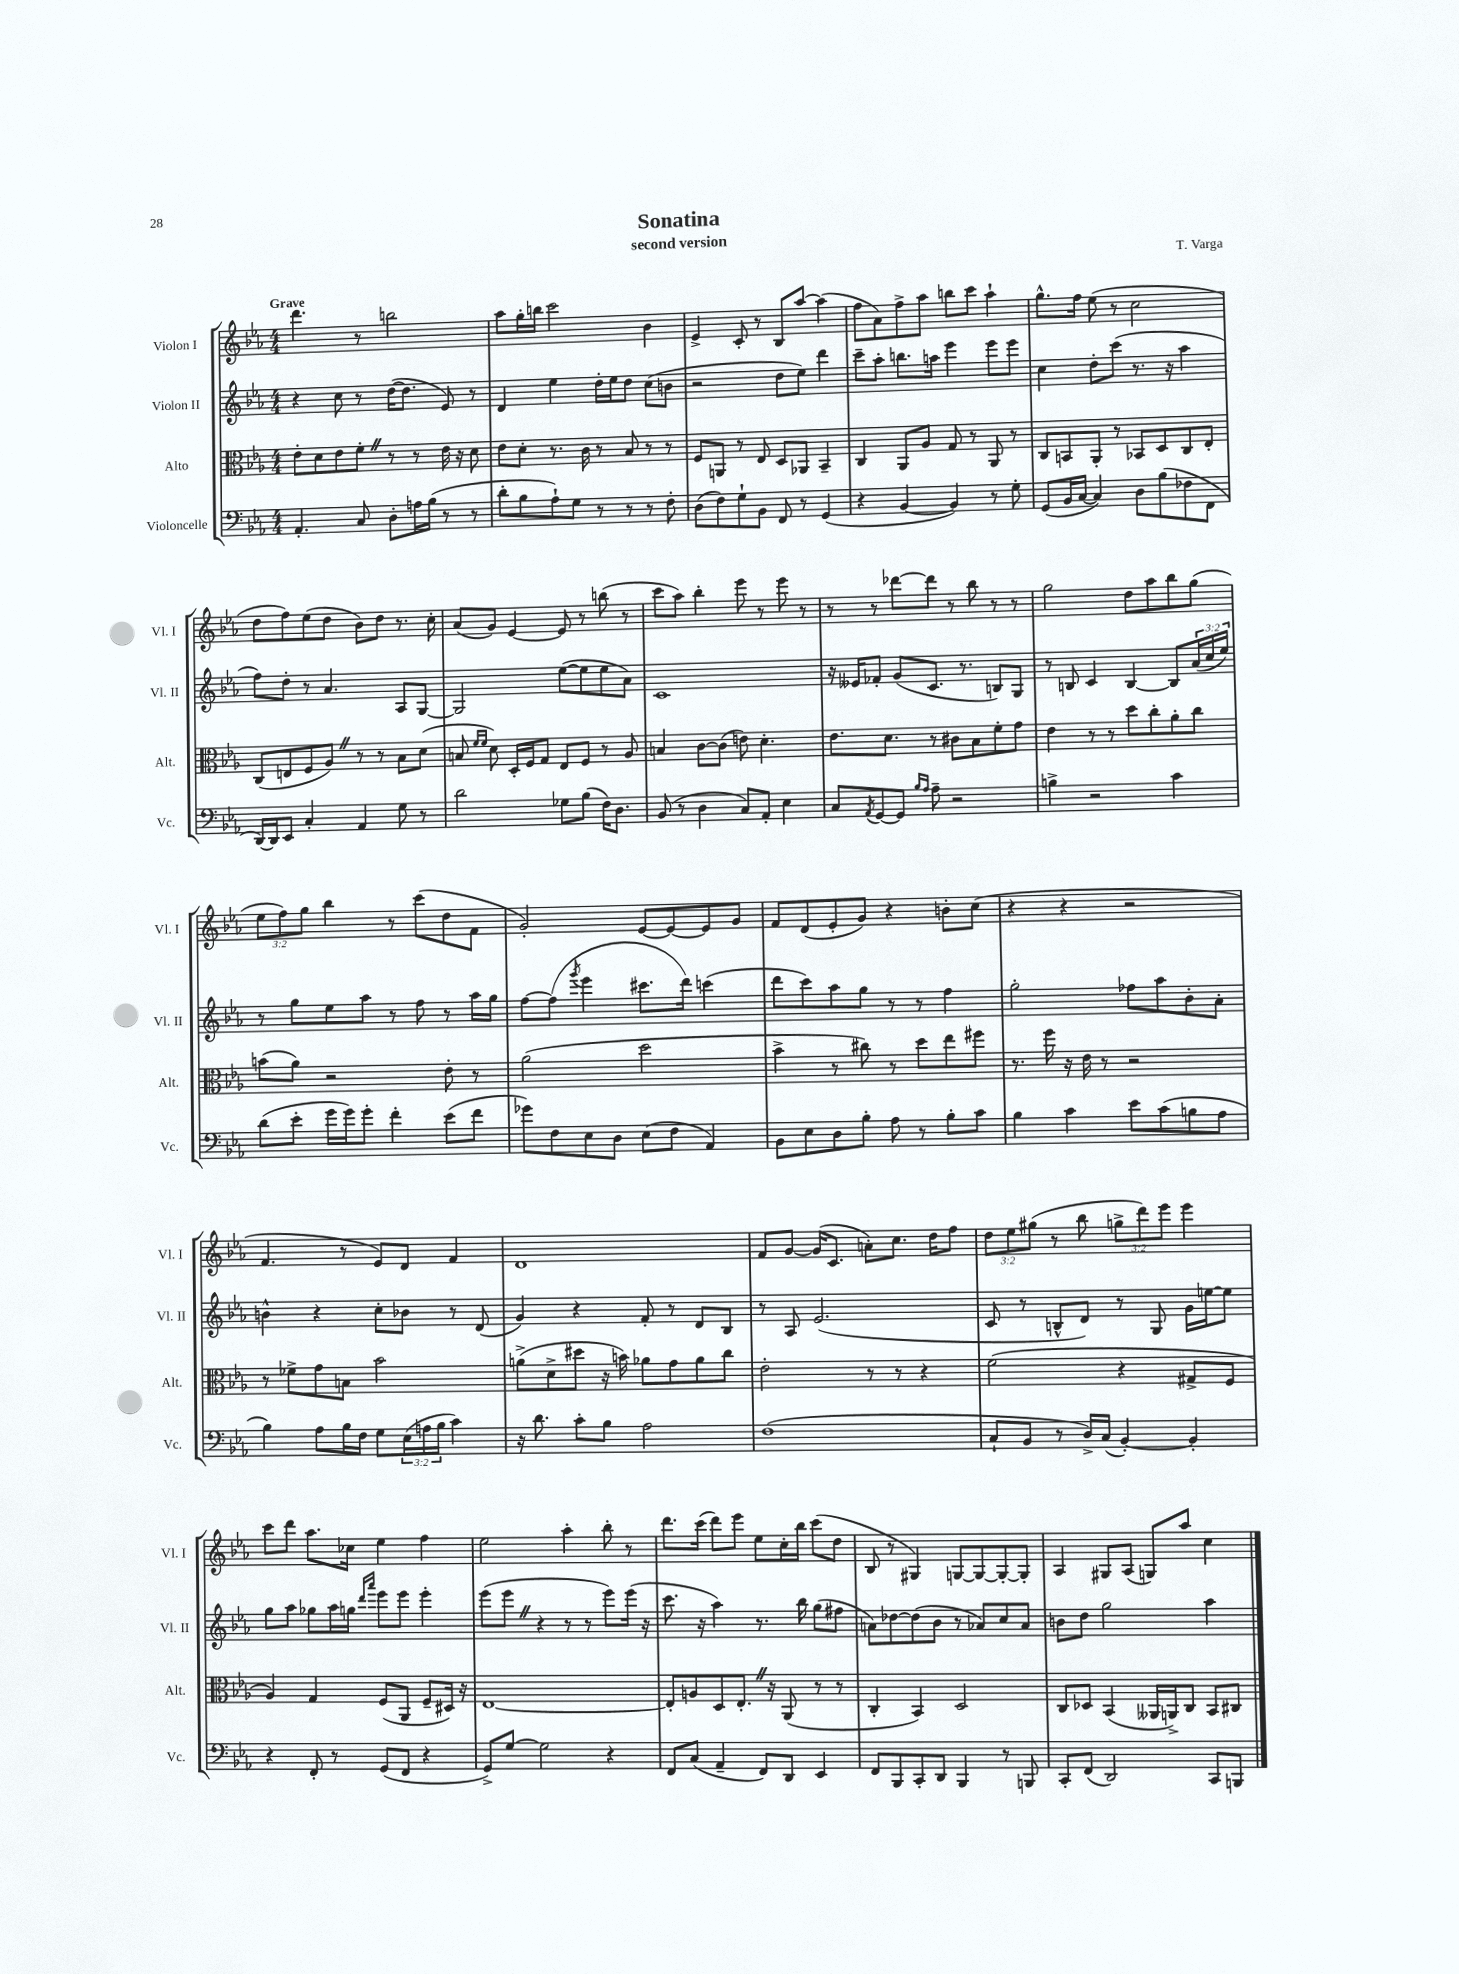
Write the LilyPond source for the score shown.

\header { title = "Sonatina" composer = "T. Varga" subtitle = "second version" }
<<
\new StaffGroup <<
\new Staff = "s0" \with { instrumentName = "Violon I" shortInstrumentName = "Vl. I" } {
    \clef treble \key ees \major \numericTimeSignature \time 4/4 \override Staff.TupletNumber.text = #tuplet-number::calc-fraction-text \tempo "Grave"
    d'''4. r8 b''2 |
    aes''8 g''16-. b''16 c'''2 bes'4 |
    ees'4-> c'8-. r8 bes8 aes''8~ aes''4( |
    f''8 aes'8) f''8-> aes''8 b''8 c'''8 aes''4-! |
    g''8.-^ f''16 ees''8( r8 c''2 |
    d''8 f''8) ees''8( d''8 bes'8) d''8 r8. c''16-. |
    aes'8( g'8) ees'4~ ees'8 r8 b''8( r8 |
    c'''8 aes''8) bes''4-. ees'''8 r8 ees'''8 r8 |
    r8 r8 des'''8~ des'''8 r8 bes''8 r8 r8 |
    g''2 d''8 aes''8 bes''8 g''8( |
    \tuplet 3/2 { ees''8 f''8) g''8 } bes''4 r8 c'''8( d''8 f'8 |
    g'2-.) ees'8~ ees'8~ ees'8 g'8 |
    f'8 d'8( ees'8-. g'8) r4 b'8-. c''8( |
    r4 r4 r2 |
    f'4. r8 ees'8) d'8 f'4 |
    d'1 |
    f'8 g'8~ g'16( c'8. a'8-.) c''8. d''16 f''8 |
    \tuplet 3/2 { d''8 ees''8 gis''8( } r8 bes''8 \tuplet 3/2 { g''8-> d'''8) ees'''8 } ees'''4 |
    c'''8 d'''8 aes''8. ces''16 ees''4 f''4 |
    ees''2 aes''4-. bes''8-. r8 |
    d'''8. c'''16( d'''8) ees'''8 ees''8 c''16-. bes''16 c'''8( d''8 |
    bes8 r8 gis4) g8~ g8~ g8~-. g8-. |
    aes4 gis8 aes8( g8) aes''8 c''4 \bar "|." |
}
\new Staff = "s1" \with { instrumentName = "Violon II" shortInstrumentName = "Vl. II" } {
    \clef treble \key ees \major \numericTimeSignature \time 4/4 \override Staff.TupletNumber.text = #tuplet-number::calc-fraction-text
    r4 c''8 r8 d''16~( d''8. ees'8) r8 |
    d'4 ees''4 d''16-. ees''16 d''8 c''8( b'8 |
    r2 d''8 ees''8) d'''4 |
    c'''8-- aes''8-. b''8. a''16 ees'''4 ees'''8 ees'''8 |
    c''4 d''8-. c'''8( r8. r16 aes''4 |
    f''8) d''8-. r8 aes'4. aes8 g8~ |
    g2 ees''8~( ees''8 ees''8 aes'8) |
    c'1 |
    r16 eeses'16 fes'8-. g'8( c'8. r8. b8) g8 |
    r8 b8 c'4 b4~ b8 \tuplet 3/2 { aes'16( c''16 ees''16) } |
    r8 g''8 ees''8 aes''8 r8 f''8 r8 aes''16 g''16 |
    f''8~ f''8( \acciaccatura { g'''8 } ees'''4 cis'''8. d'''16) c'''4( |
    d'''8 c'''8) aes''8 g''8 r8 r8 f''4 |
    g''2-. fes''8 aes''8 bes'8-. aes'8-. |
    b'4-^ r4 c''8-. bes'8 r8 d'8( |
    g'4) r4 f'8-. r8 d'8 bes8 |
    r8 aes8 ees'2.( |
    c'8 r8 b8-^ d'8) r8 g8 g'16 e''16~ e''8 |
    g''8 aes''8 ges''8 aes''16 g''16 \grace { d'''16 aes'''16 } ees'''8 ees'''8 ees'''4-. |
    ees'''8( ees'''8 \once \override BreathingSign.text = \markup { \musicglyph "scripts.caesura.straight" } \breathe r4 r8 r8 ees'''8) ees'''16( r16 |
    c'''8. r16 aes''4) r8. bes''16 g''8( fis''8 |
    a'8) des''8~ des''8( bes'8 r8 aes'8) c''8 aes'8 |
    b'8 d''8 g''2 aes''4 \bar "|." |
}
\new Staff = "s2" \with { instrumentName = "Alto" shortInstrumentName = "Alt." } {
    \clef alto \key ees \major \numericTimeSignature \time 4/4
    ees'8-. d'8 ees'8 f'8-. \once \override BreathingSign.text = \markup { \musicglyph "scripts.caesura.straight" } \breathe r8 r8 ees'16 r16 d'8 |
    ees'8 d'8-. r8. c'16 r8 bes8 r8 r8 |
    f8 a,8 r8 ees8 d8 aes,8 bes,4-- |
    c4 aes,8 aes8 g8 r8 aes,8 r8 |
    c8 b,8 aes,8-. r8 bes,8 d8 c8 ees8-. |
    c8( e8 f8 aes8) \once \override BreathingSign.text = \markup { \musicglyph "scripts.caesura.straight" } \breathe r8 r8 bes8 d'8( |
    b8 \grace { f'16 f'16 } d'8) d16-. f16 g8 ees8 f8 r8 aes8 |
    b4 c'8~ c'8( e'8) d'4.-. |
    ees'8. d'8. r8 cis'8 bes8 f'8-. g'8 |
    ees'4 r8 r8 d''8 c''8-. aes'8-. c''8 |
    b'8( aes'8) r2 ees'8-. r8 |
    aes'2( d''2 |
    bes'4-> r8 cis''8) r8 d''8 ees''8 fis''8 |
    r8. f''16 r16 ees'16 r8 r2 |
    r8 fes'8-> g'8 b8 bes'2 |
    a'8->( d'8-> dis''8 r16 b'16) aes'8 g'8 aes'8 c''8 |
    ees'2-. r8 r8 r4 |
    f'2( r4 gis8-> f8 |
    aes4) g4 f8( aes,8 f8-- dis16) r16 |
    ees1~ |
    ees8-. a8 d8 ees8.-. \once \override BreathingSign.text = \markup { \musicglyph "scripts.caesura.straight" } \breathe r16 aes,8( r8 r8 |
    c4-. bes,4) d2 |
    c8 des8 bes,4( aeses,16 a,16->) c8 bes,8 cis8 \bar "|." |
}
\new Staff = "s3" \with { instrumentName = "Violoncelle" shortInstrumentName = "Vc." } {
    \clef bass \key ees \major \numericTimeSignature \time 4/4 \override Staff.TupletNumber.text = #tuplet-number::calc-fraction-text
    aes,4.-. c8 d8-. a16 bes16( r8 r8 |
    d'8-. bes8 aes8-!) g8 r8 r8 r8 f8-. |
    d8( f8) g8-! bes,8 f,8 r8 g,4( |
    r4 bes,4~ bes,4) r8 g8-. |
    g,8( bes,16 c16~ c4) d8 bes8( fes8 f,8 |
    d,16~) d,16 ees,8 c4-. aes,4 g8 r8 |
    d'2 ges8 bes8( f16) d8. |
    bes,8( r8 d4 c8) aes,8-. ees4 |
    c8 \acciaccatura { aes,8 } g,8~ g,8 \grace { bes16 aes16 } aes8-- r2 |
    b4-> r2 c'4 |
    d'8( ees'8-. g'16 g'16) g'8-. f'4-. ees'8( f'8 |
    ges'8) f8 ees8 d8 ees8( f8 aes,4) |
    bes,8 ees8 d8 bes8-. aes8 r8 bes8-. c'8 |
    bes4 c'4 ees'8 c'8( b8 aes8 |
    bes4) aes8 bes16 f16 g8 \tuplet 3/2 { ees16( a16 bes16 } c'4) |
    r16 d'8. c'8-. bes8 aes2 |
    f1( |
    c8-! bes,8 r8 d16->) c16( bes,4~-.) bes,4-. |
    r4 f,8-. r8 g,8( f,8 r4 |
    g,8->) g8~ g2 r4 |
    f,8 c8( aes,4-- f,8) d,8 ees,4 |
    f,8 bes,,8 c,8-. d,8 bes,,4 r8 b,,8 |
    c,8-. f,8( d,2) c,8 b,,8 \bar "|." |
}
>>
>>
\layout { \context { \Score \remove "Bar_number_engraver" } }
